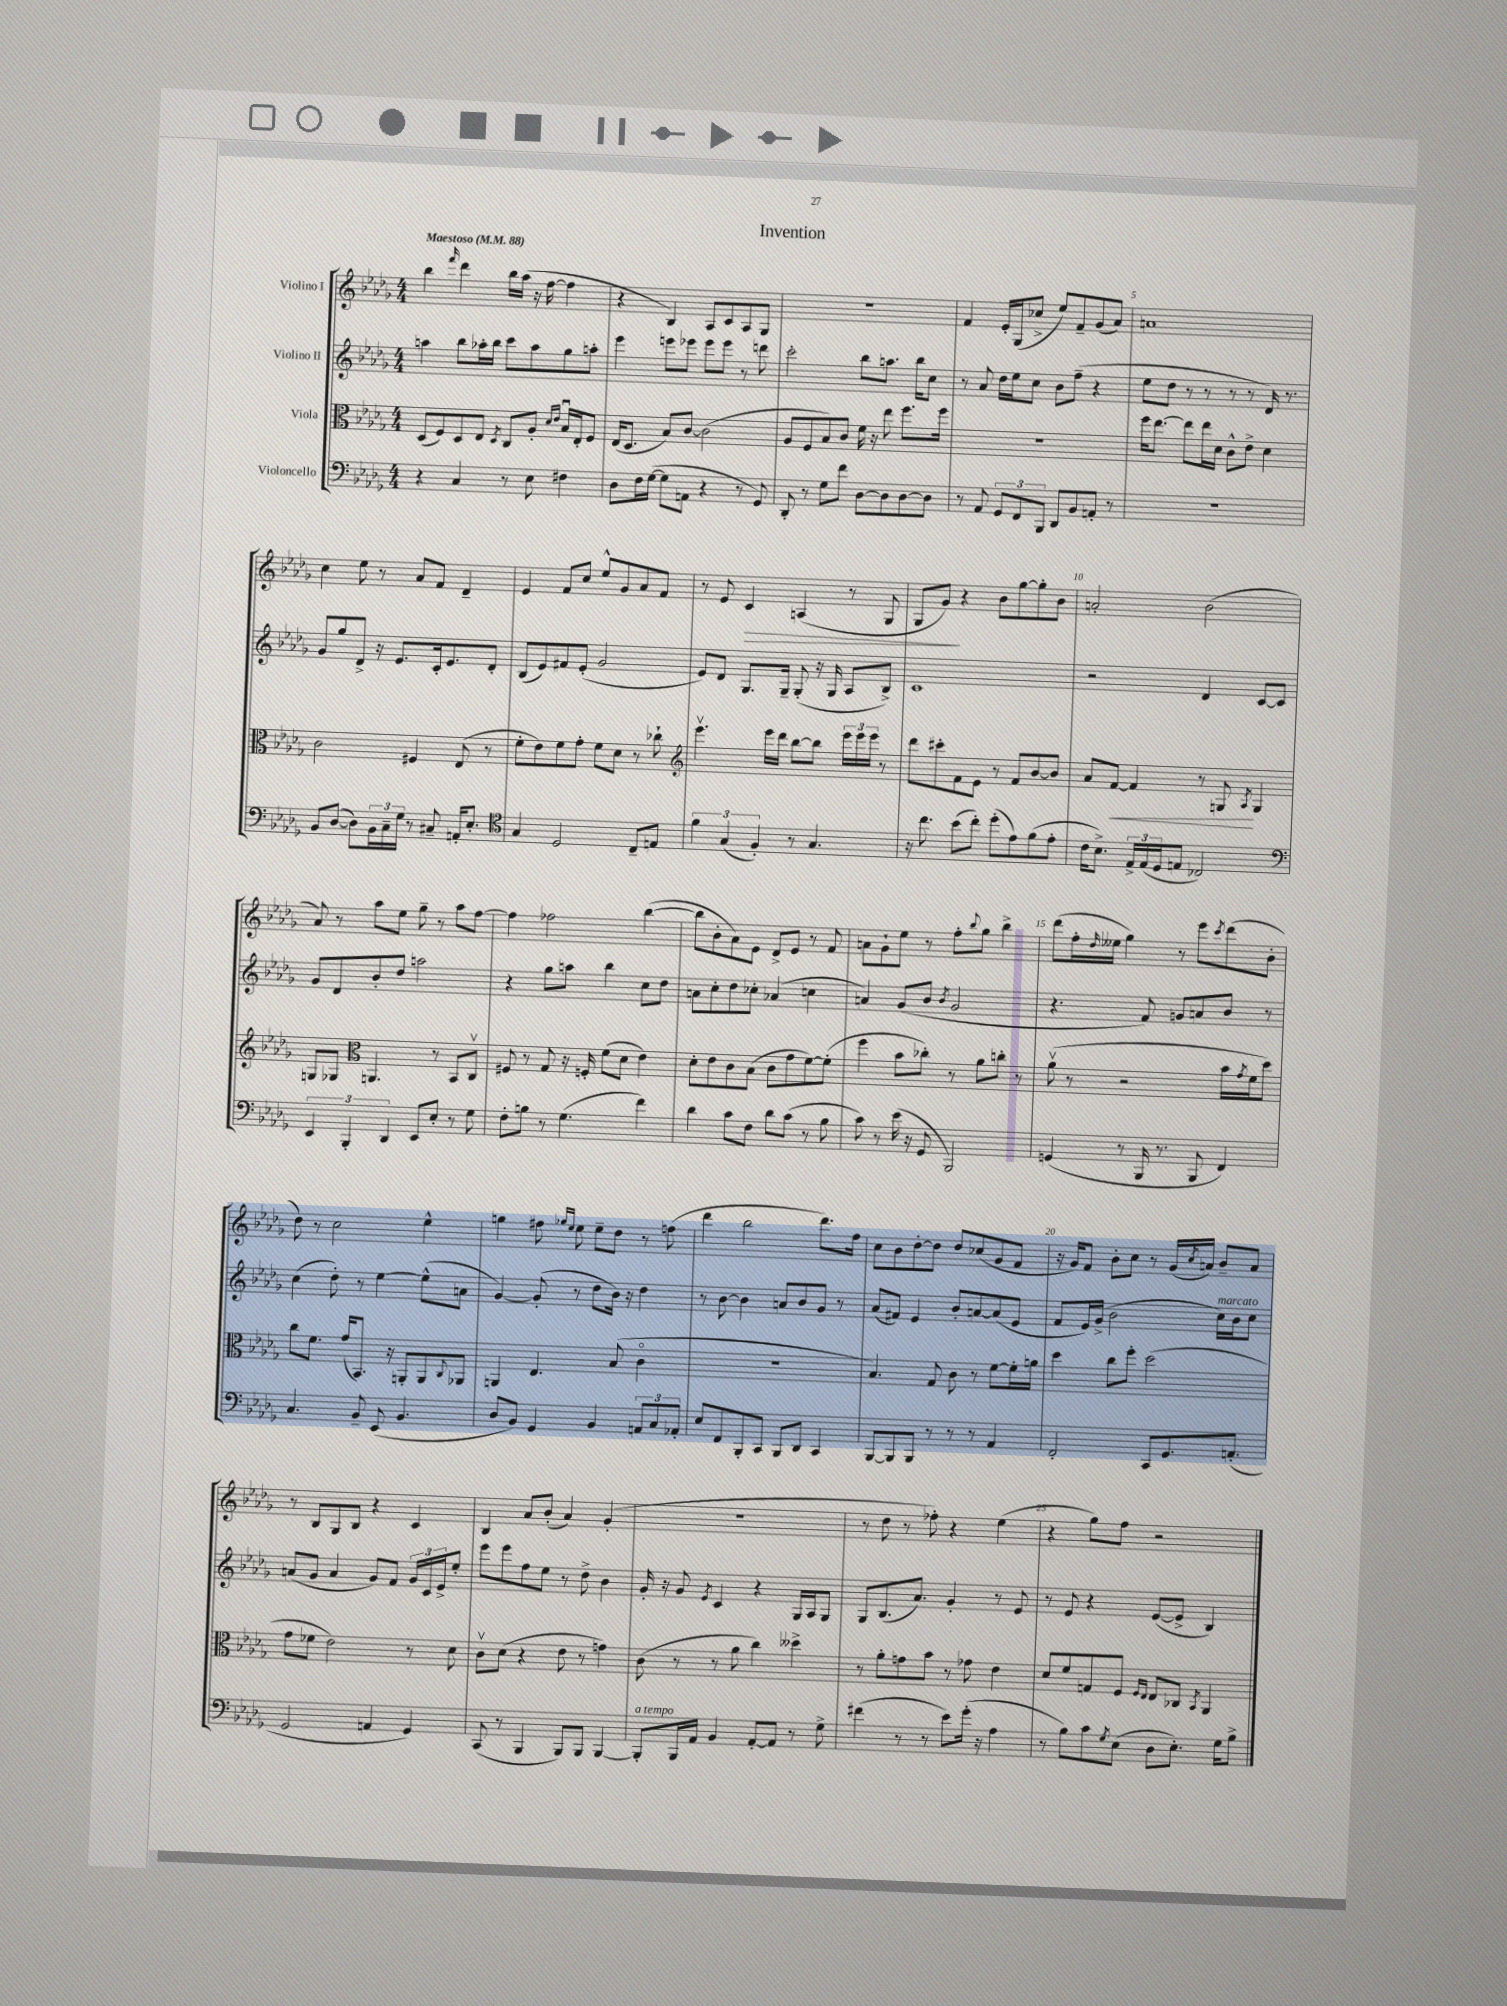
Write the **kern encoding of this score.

**kern	**kern	**kern	**kern
*staff4	*staff3	*staff2	*staff1
*clefF4	*clefC3	*clefG2	*clefG2
*k[b-e-a-d-g-]	*k[b-e-a-d-g-]	*k[b-e-a-d-g-]	*k[b-e-a-d-g-]
*M4/4	*M4/4	*M4/4	*M4/4
*MM88	*MM88	*MM88	*MM88
4r	(8D-	4aa	4bb-
.	8F)	.	.
.	.	.	16qqfff
4C	8D-	8bb-	4ddd-
.	8E-	16aa-'	.
.	.	16bb-	.
.	8qD-	.	.
8r	8C	8ccc	16bb-
.	.	.	(16aa-
8E-	8A-'	8aa-	16r
.	.	.	[16ff
.	16qqd-	.	.
.	16qqe-	.	.
4F#	16B-u	8gg-	4ff]
.	16E-'	.	.
.	8F	8aa'	.
=	=	=	=
8D-	(16E-	4eee-	4r
.	8.D-	.	.
16F	.	.	.
([16G-	.	.	.
8G-]	8B-)	8eee	4B-)
8AA	[8c	8eee-	.
4r	(2c]	8eee-	8A-
.	.	8eee-	8c
8r	.	8r	8A-
8GG-)	.	8ddd	8G-
=	=	=	=
8DD-'	8A-	2ccc'	1r
8r	8F	.	.
8G-	8B-)	.	.
8f	8c	.	.
[8D-	16f	8bb-	.
.	16r	.	.
8D-]	8ee-	8.aa	.
[8D-	8.ff	.	.
.	.	16bb-	.
8D-]	.	8cc	.
.	16ff	.	.
=	=	=	=
8r	1r	8r	4f
8AA-	.	8a-	.
12GG-	.	16dd-	16e-'
.	.	16ee-	(16G-
12FF	.	.	.
.	.	8cc	8cc-^
12BBB-	.	.	.
8DD-	.	8b-	8ee-)
8BB-	.	(8ff~	8f~
8AA'	.	4r	(8g-
8r	.	.	8a-)
=	=	=	=
1r	16ff	8ee-	1a
.	[8.ee-	.	.
.	.	8dd-	.
.	8ee-]	8r	.
.	16ee-	8r	.
.	16d-	.	.
.	8c^^	8r	.
.	8e-^	8r	.
.	4d-	16d-)	.
.	.	8.r	.
=	=	=	=
8BB-	2c	8g-	4cc
([8D-	.	8gg-	.
8D-])	.	8d-^	8ee-
24BB-	.	16r	8r
24C~	.	.	.
.	.	8.e-	.
24G-	.	.	.
8r	4F#	.	8a-
8C#~	.	16c'	8f
.	.	8.e-	.
16AA'	(8E-	.	4d-~
8.E-'	.	.	.
.	8r	8d-'	.
=	=	=	=
*clefC4	*	*	*
4G-	8f'	(8B-	4e-
.	8e-)	8e-)	.
2D-	8f	8f#	8f
.	8g-'	(8e-'	8cc
.	8f	2g-	8ee-^^
.	8d-	.	8g-
8C~	8r	.	8a-
8E	8cc-`	.	8f
=	=	=	=
*	*clefG2	*	*
6f	4.eee-v	8e-)	8r
.	.	8d-	8e-
(6G-	.	.	.
.	.	8.G-	4c
6F')	.	.	.
.	16eee-	.	.
.	16ddd-	16G-~	.
8r	[8bb-	(8G-'	(4A
4.G-	8bb-]	16r	.
.	.	16G-	.
.	24eee-	8A-	8r
.	24eee-	.	.
.	24eee-	.	.
.	8r	8B-^)	8G-
=	=	=	=
16r	8ddd-	1c	8G-
8.cc	.	.	.
.	8ccc#'	.	8g-)
(8b-	8f	.	4r
8cc')	8e-	.	.
(8dd-'	8r	.	8b-
8e-)	8f	.	[8gg-
(8f	[8b-	.	8gg-']
8e-'	8b-]	.	8b-
=	=	=	=
16c	8a-	2r	2a'
8.B-^)	.	.	.
.	[8f	.	.
24E-^	4f]	.	.
(24E-	.	.	.
24D-	.	.	.
8E	.	.	.
2C-)	8r	4d-	(2b-
.	8G	.	.
.	8qA-	.	.
.	4G	[8c	.
.	.	8c]	.
=	=	=	=
*clefF4	*	*	*
6EE-	8G	8g-	8a-)
.	8G-	8d-	8r
6BBB-'	.	.	.
*	*clefC3	*	*
.	4.AA	8b-'	8aa-
6DD-	.	.	.
.	.	8dd-	8ee-
8EE-	.	2aa	8gg-~
8E-'	8r	.	8r
8r	8BB-	.	8aa-
8G-	8Cv	.	[8ff
=	=	=	=
8F'	8F#	4r	4ff]
8B	8r	.	.
8r	8G-	8gg-	2ff-
(4.G-	16r	8aa	.
.	16F'	.	.
.	(8f	4bb-	.
.	8d-	.	.
4f)	4e-)	8cc	([4bb-
.	.	8dd-	.
=	=	=	=
4d-	8d-'	8a	8bb-]
.	8e-	8cc'	8b-'
8c	8c	8dd-	8a-)
8F	(8B-	8cc-'	8e-
8d-	8c	(4a-	8d-^
(8c	8g-	.	8e-
8r	[8f)	4cc	8r
8B-	(8f']	.	8f
=	=	=	=
8c)	4ff	4a)	8a
8r	.	.	8g-`
(16e-	8b-	(8g-	8ee-
16r	.	.	.
8GG-	8cc-')	8b-	8r
.	.	8qb-	.
2BBB-)	8r	2g-	8ff'
.	.	.	8qqbb-
.	8a-	.	8gg-
.	8cc'	.	4bb-^
.	8r	.	.
=	=	=	=
(4GG	(8a-v	4.r	(8ddd-
.	8r	.	16ff'
.	.	.	16qqdd-
.	.	.	16ee--
8r	2r	.	4gg-)
16BBB-	.	8f)	.
8.r	.	.	.
.	.	8g	8r
8BBB-	.	8a	8eee-
.	.	.	8qccc
4FF)	16b-	8b-	(8ddd-
.	8qg-	.	.
.	16f	.	.
.	8dd-)	8r	8b-'
=	=	=	=
4.C	8cc	(4cc	8dd-)
.	8.f	.	8r
.	.	8dd-')	2cc
.	(16g-	.	.
8BB-~	8.BB-)	8r	.
(8EE-	.	[4ee-	.
.	16r	.	.
4.BB-	8AA'	.	.
.	8AA	(8ee-^^]	4ee-^^
.	8qqC	.	.
.	8AA-	8a	.
=	=	=	=
8D-	4AA	[4g-)	4gg
8BB-)	.	.	.
4GG-	4.E-	(8g-']	8ff#
.	.	.	16qqgg-
.	.	.	16qqee-
.	.	8r	8ee-
4BB-	.	8dd-	8ee-~
.	(8B-	16b-)	8dd-
.	.	16r	.
12AA	4co	4dd-	8r
12C	.	.	.
.	.	.	(8ff
12AA-'	.	.	.
=	=	=	=
8E-	1r	8r	4ddd-
8FF	.	[8b-	.
8BBB-'	.	4b-]	2bb-
8CC	.	.	.
8BBB-	.	8a	.
8DD-	.	8b-	.
4CC	.	8g-	8.ddd-)
.	.	8r	.
.	.	.	16ff
=	=	=	=
[8BBB-	4.B-)	(8a-	8cc
8BBB-]	.	8f#)	8b-
8BBB-	.	4e-	[8dd-'
8r	8G-	.	8dd-]
8r	8c	8b-'	8dd-
8r	8r	[8a	(8cc-
4AA-	[8f	(8a]	8g-
.	16f']	8e-	8f
.	16a	.	.
=	=	=	=
2FF'	4dd-	8f	16r
.	.	.	16g-)
.	.	16e-)	8f
.	.	(16g-^	.
.	8cc	2b-	8b-'
.	8ff'	.	8cc
8CC	(2dd-	.	8r
8.GG-	.	.	(16g-
.	.	.	8qcc
.	.	.	16a)
.	.	16cc)	8b-~
(8.AA'	.	16b-	.
.	.	8cc	8a
=	=	=	=
2GG-	8g-	(8a	8r
.	8f-	8g-	8B-
.	2e-)	4a	8G-
.	.	.	8B-
4AA	.	8g-)	4r
.	.	8f	.
4GG-)	8r	24g-	4c
.	.	24c	.
.	.	24e-^	.
.	8d-	8ee-'	.
=	=	=	=
(8CC	8cv	8eee-	4B-
8r	(8d-	8eee-	.
4BBB-	4r	8ff	8a-
.	.	8ee-	(8b-'
8BBB-)	8e-	8r	4a-)
8BBB-	8r	8dd-^	.
[4BBB-	4g)	4b-	(4g-'
=	=	=	=
8BBB-']	(8c	16g-'	1r
.	.	16r	.
16BBB-	8r	8g-	.
16AA-	.	.	.
.	.	8qe-	.
4BB-	8r	4c	.
.	8a-	.	.
[8AA-'	4cc)	4r	.
8AA-]	.	.	.
8r	4dd--^	16G-	.
.	.	16A-	.
8G-^	.	8G-	.
=	=	=	=
(4f#	8r	8G-	8r
.	8a-'	(8.B-	8dd-
8r	8g	.	8r
.	.	8.a-)	.
8r	8b-	.	8ff-')
8e-)	8r	4g-'	4r
(16g-'	8g-	.	.
16r	.	.	.
4A-	4e-	8r	(4ee-
.	.	8e-	.
=	=	=	=
8r	8d-	8r	4r
8B-)	8f	8e-	.
8c	8G	4r	8gg-)
8qG-	.	.	.
(8E-	8F	.	8ff
.	16qqF	.	.
.	16qqE-	.	.
8D-	8E-	([8e-	2r
8.E-')	8C-	8e-^]	.
.	8qBB-	.	.
.	4AA-	4B-)	.
16G-	.	.	.
8B-^	.	.	.
==	==	==	==
*-	*-	*-	*-
